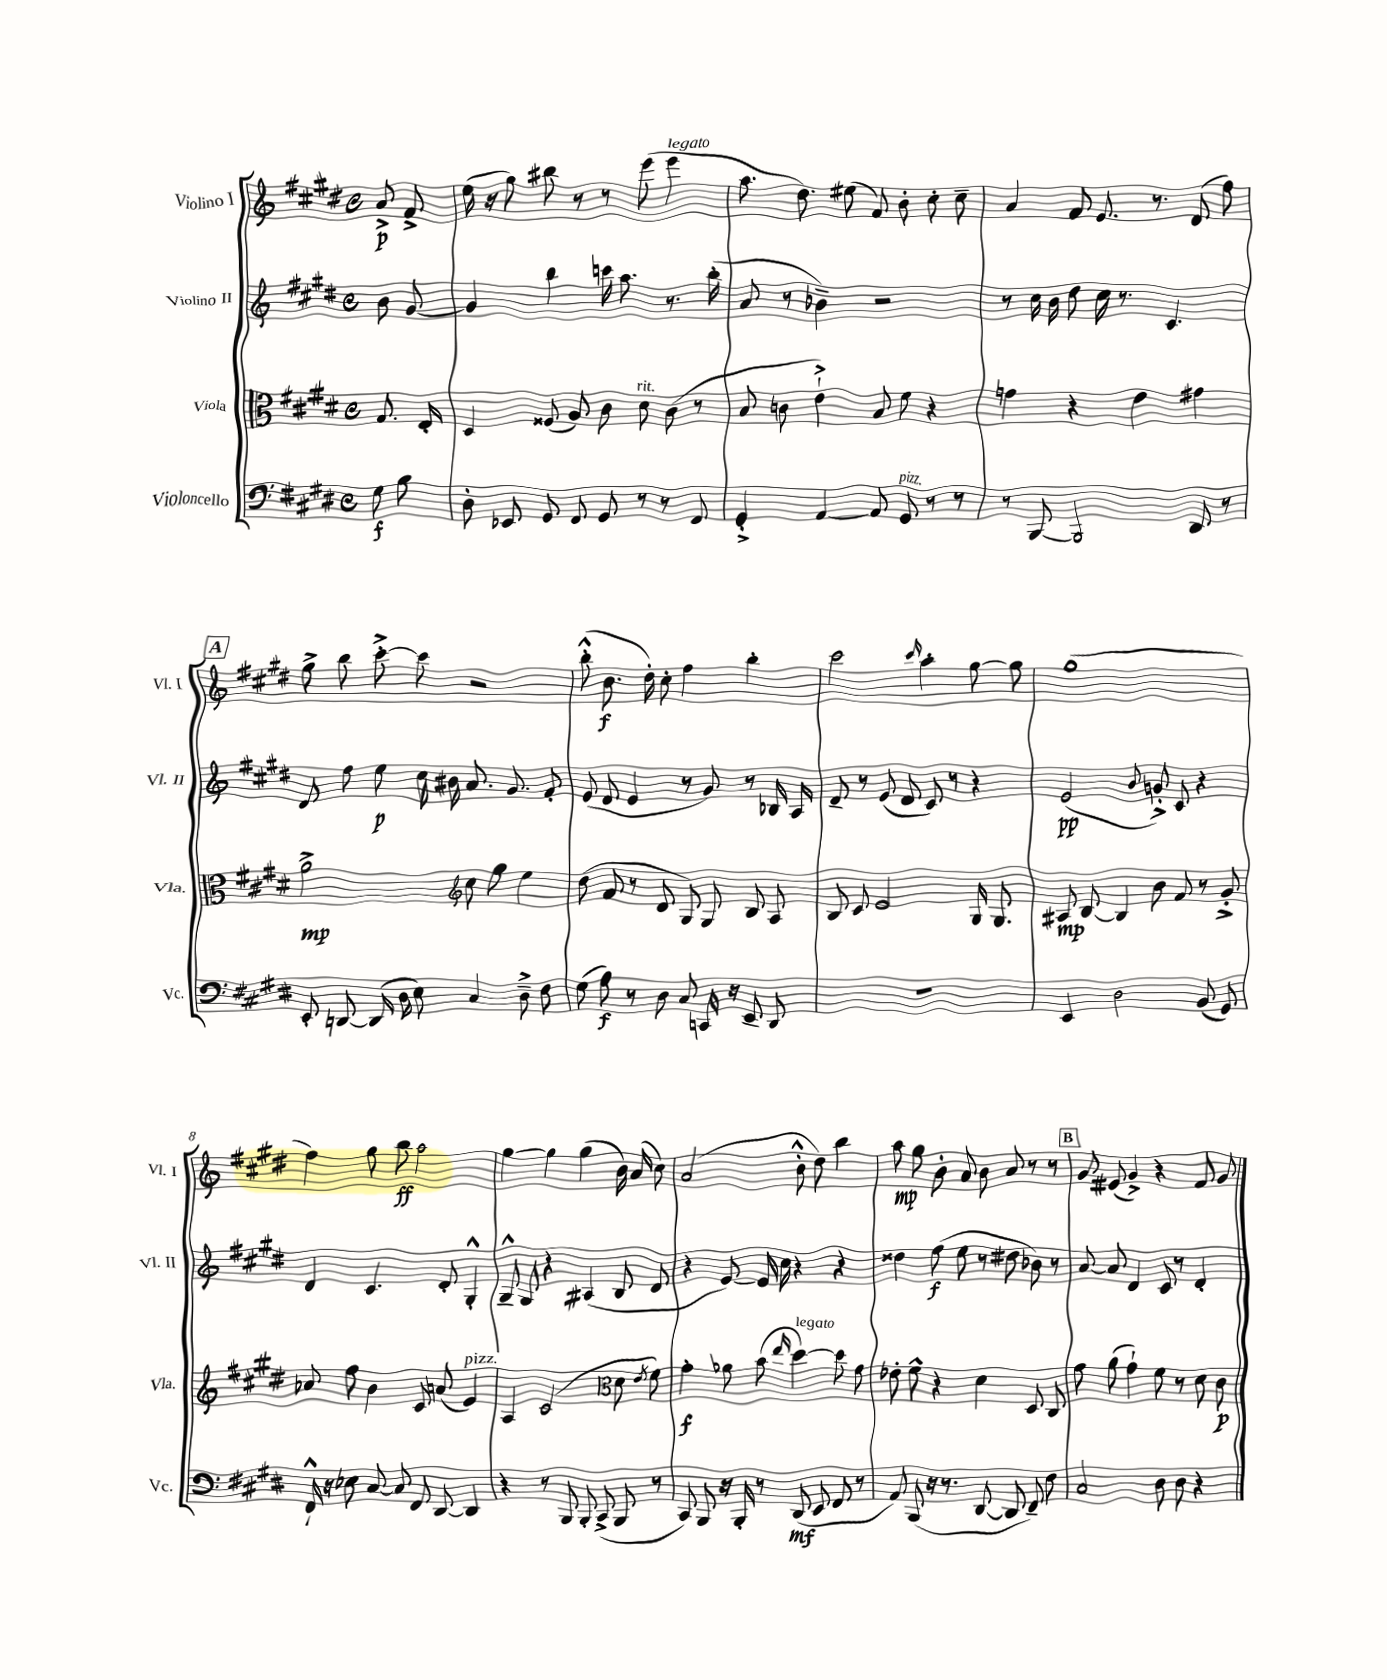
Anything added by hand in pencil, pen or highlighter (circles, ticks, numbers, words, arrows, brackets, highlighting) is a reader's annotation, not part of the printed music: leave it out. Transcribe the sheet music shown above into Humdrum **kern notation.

**kern	**kern	**kern	**kern
*staff4	*staff3	*staff2	*staff1
*clefF4	*clefC3	*clefG2	*clefG2
*k[f#c#g#d#]	*k[f#c#g#d#]	*k[f#c#g#d#]	*k[f#c#g#d#]
*M4/4	*M4/4	*M4/4	*M4/4
*met(c)	*met(c)	*met(c)	*met(c)
8G#\	8.G#/	8b\	8a^/
8B\	.	[8g#/	8f#^/
.	16E'/	.	.
=	=	=	=
8D#'\	4D#/	4g#/]	(16ee\
.	.	.	16r
8EE-/	.	.	8gg#\)
8GG#/	(8F##/	4bb\	8bb#\
8FF#/	8A/)	.	8r
8GG#/	8c#\	16ccc\	8r
.	.	8.aa\	.
8r	8d#\	.	(8eee\
8r	(8c#\	8.r	4eee\
8FF#/	8r	.	.
.	.	(16bb'\	.
=	=	=	=
4GG#'^/	8B/	8a/	8.aa\
.	8c\	8r	.
.	.	.	8.dd#\)
[4AA/	4e`^\)	4b-~\)	.
.	.	.	(8ee#\
8AA/]	8B/	2r	8f#/)
8GG#/	8f#\	.	8b'\
8r	4r	.	8cc#'\
8r	.	.	8cc#~\
=	=	=	=
8r	4g\	8r	4a/
[8BBB/	.	16cc#\	.
.	.	16b\	.
2BBB/]	4r	8dd#\	8f#/
.	.	16cc#\	8.e/
.	.	8.r	.
.	4e\	.	.
.	.	.	8.r
.	.	4.c#/	.
8DD#/	4g#\	.	(8d#/
8r	.	.	8ff#\)
=	=	=	=
8EE'/	2a^\	8d#/	8gg#^\
[8DD/	.	8ff#\	8bb\
(16DD/]	.	8ee\	[8ccc#'^\
16D#\	.	.	.
8E\)	.	16cc#\	8ccc#\]
.	.	16b#\	.
*	*clefG2	*	*
4C#/	8cc#\	8.a/	2r
.	8gg#\	.	.
.	.	8.g#/	.
8D#~^\	4ee\	.	.
8F#\	.	8f#'/	.
=	=	=	=
(8G#\	(8dd#\	(8e/	(8bb'^^\
8A\)	8f#/	8d#/	8.b\
8r	8r	4e/	.
.	.	.	16dd#'\)
8D#\	8d#/	.	8cc#'\
8C#/	8G#/)	8r	4ff#\
16CC/	8G#/	8g#/)	.
16r	.	.	.
8EE~/	8B/	8r	4bb'\
8DD#/	8A/	16B-/	.
.	.	16A/	.
=	=	=	=
1r	8B/	8d#~/	2ccc#\
.	8c#/	8r	.
.	2e/	(8e/	.
.	.	8d#/	.
.	.	.	16qqccc#/
.	.	8c#/)	4aa'\
.	.	8r	.
.	16G#/	4r	[8gg#\
.	8.G#/	.	.
.	.	.	8gg#\]
=	=	=	=
4EE/	8A#/	(2e/	(1gg#
.	[8B/	.	.
2D#\	4B/]	.	.
.	.	8qqb/	.
.	8b\	8g'^/)	.
.	8f#/	8c#/	.
(8BB/	8r	4r	.
8GG#/)	8g#'^/	.	.
=	=	=	=
16FF#`^^/	8a-/	4d#/	4ff#\)
16r	.	.	.
8E-\	8ff#\	.	.
[8C#/	4b\	4.c#/	8gg#\
8C#/]	.	.	8bb\
8FF#/	8c#/	.	2aa\
[8DD#/	(8a/	8d#'/	.
4DD#/]	4e/)	4G#'^^/	.
=	=	=	=
4r	4A/	8G#~^^/	[4gg#\
.	.	8G#/	.
8r	(2c#/	4r	4gg#\]
8BBB/	.	.	.
8BBB'/	.	(4A#/	(4gg#\
(8CC#^/	.	.	.
*	*clefC3	*	*
8BBB/	8d#\	8B/	16b\)
.	.	.	(16a/
.	8qe/	.	.
8r	8f#\)	8d#/	8cc#\)
=	=	=	=
8CC#/)	4g#'\	4r	(2a/
8BBB/	.	.	.
16r	8a-\	[8e/)	.
16BBB'/	.	.	.
8r	(8b\	16e/]	.
.	.	16cc#\	.
.	16qqee/	.	.
(8DD#/	[4dd#\)	4r	8b'^^\
8EE/	.	.	8dd#\)
8FF#/	8dd#\]	4r	4bb\
8r	8g#\	.	.
=	=	=	=
8AA/)	8e-'\	4dd##\	8aa\
(8BBB/	8f#^^\	.	8gg#\
16r	4r	(8ff#\	8b'\
8.r	.	.	.
.	.	8ee\	8a/
[8DD#/	4d#\	8r	8b\
8DD#/]	.	8dd#\	8a/
8FF#~/)	8D#/	8b-\)	8r
8F#\	8C#/	8r	8r
=	=	=	=
2C#/	8g#\	[8a/	8g#/
.	(8a\	8a/]	(8e#/
.	4g#`\)	4d#/	4g#^/)
8D#\	8f#\	8c#/	4r
8D#\	8r	8r	.
4r	8d#\	4d#'/	8f#/
.	8c#\	.	8g#/
==	==	==	==
*-	*-	*-	*-
